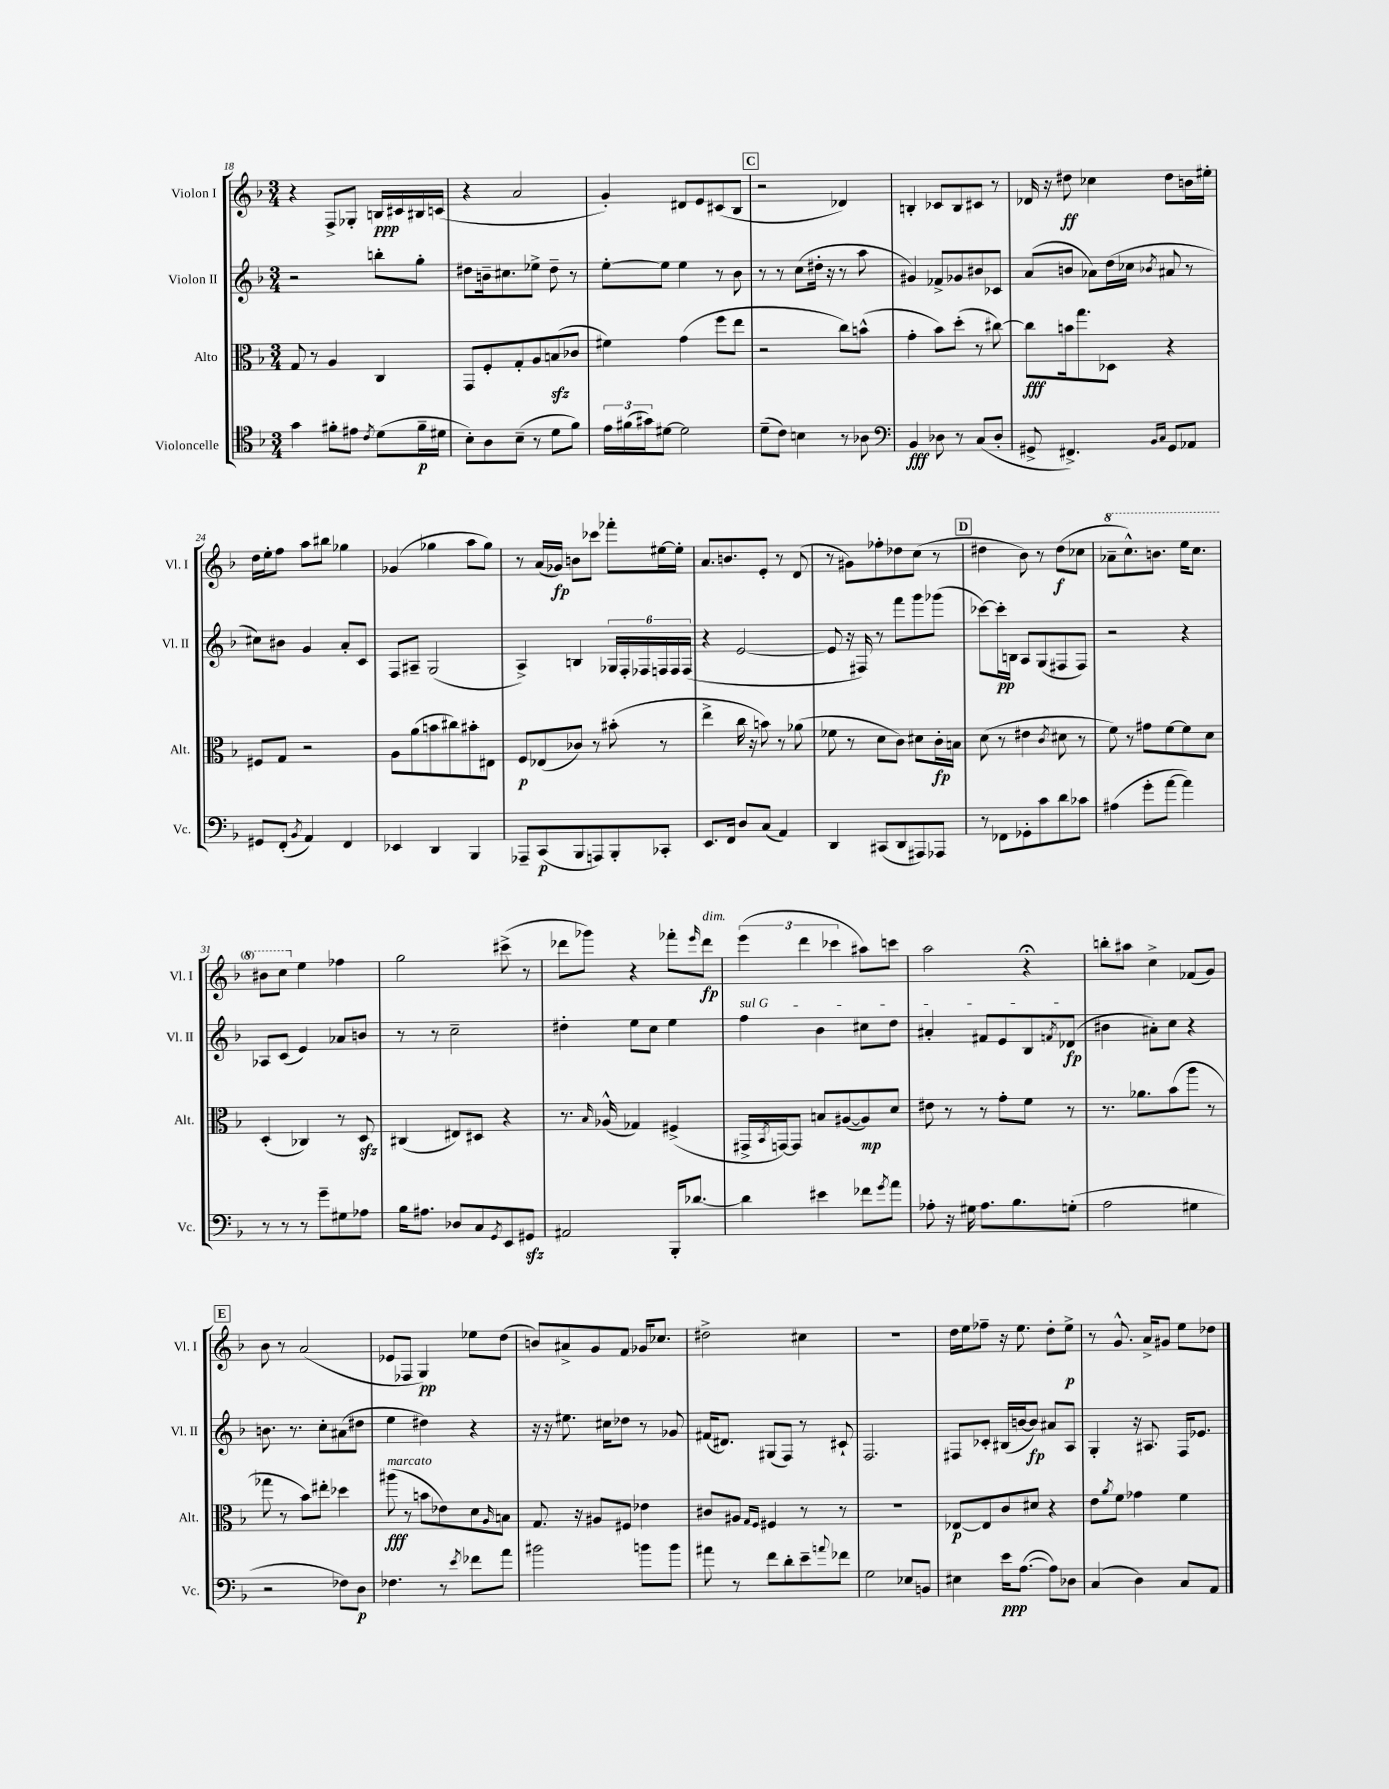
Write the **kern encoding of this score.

**kern	**dynam	**kern	**dynam	**kern	**dynam	**kern	**dynam
*part4	*part4	*part3	*part3	*part2	*part2	*part1	*part1
*staff4	*staff4	*staff3	*staff3	*staff2	*staff2	*staff1	*staff1
*I"Violoncelle	*	*I"Alto	*	*I"Violon II	*	*I"Violon I	*
*I'Vc.	*	*I'Alt.	*	*I'Vl. II	*	*I'Vl. I	*
*clefC4	*	*clefC3	*	*clefG2	*	*clefG2	*
*k[b-]	*	*k[b-]	*	*k[b-]	*	*k[b-]	*
*M3/4	*	*M3/4	*	*M3/4	*	*M3/4	*
=18	=18	=18	=18	=18	=18	=18	=18
4g\	.	8G/	.	2r	.	4r	.
.	.	8r	.	.	.	.	.
8f#X'\L	.	4A/	.	.	.	8F^/L	.
8e#X\J	.	.	.	.	.	8G-X'/J	.
8qc/	.	.	.	.	.	.	.
(8d\L	.	4C/	.	8bbn'\L	.	16Bn/LL	ppp
.	.	.	.	.	.	16c#X/	.
16f#~\L	p	.	.	8gg'\J	.	16B#X/	.
16d#X\JJ	.	.	.	.	.	(16cn/JJ	.
=19	=19	=19	=19	=19	=19	=19	=19
8B-'\L)	.	8GG/L	.	8dd#X\L	.	4r	.
8A\	.	8F'/	.	16bn~\k	.	.	.
.	.	.	.	8.cc#X\	.	.	.
(8B-~\J	.	8G'/	.	.	.	2a/	.
8r	.	8A/	.	8ee-X^\J	.	.	.
8d\L	.	(8Bnzz/	.	8dd#~\	.	.	.
8f\J)	.	8c-X/J	.	8r	.	.	.
=20	=20	=20	=20	=20	=20	=20	=20
24e\LL	.	4f#X\)	.	[8ee'\L	.	4g'/)	.
(24f#X\	.	.	.	.	.	.	.
24g#X\J)	.	.	.	.	.	.	.
[8d#X\J	.	.	.	8ee\J]	.	.	.
2d#\]	.	(4g\	.	4ee\	.	8d#X/L	.
.	.	.	.	.	.	8e/	.
.	.	8ff\L	.	8r	.	(8c#X/	.
.	.	8ee\J	.	8b-\	.	8B-/J	.
!!LO:REH:place=s1:t=C
=21	=21	=21	=21	=21	=21	=21	=21
(8d~\L	.	2r	.	8r	.	2r	.
8c\J)	.	.	.	8r	.	.	.
4Bn\	.	.	.	(8cc\L	.	.	.
.	.	.	.	16dd#X'\Jk	.	.	.
.	.	.	.	16r	.	.	.
8r	.	8cc\L)	.	8r	.	4d-X/)	.
8A-X\	.	(8bn^^\J	.	8aa\	.	.	.
=22	=22	=22	=22	=22	=22	=22	=22
*clefF4	*	*	*	*	*	*	*
4BB-/	fff	4g'\	.	4g#X/)	.	4Bn'/	.
8D-X\	.	8b-\L)	.	8f-X^/L	.	8c-X/L	.
8r	.	(8dd'\J	.	8g-X/	.	8B/	.
(8C/L	.	8r	.	8b#X/	.	8c#X/J	.
8D-'/J	.	[8cc#X\)	.	8c-X/J	.	8r	.
=23	=23	=23	=23	=23	=23	=23	=23
8GG#X^/	.	8cc#\L]	fff	(8a/L	.	16d-X/	.
.	.	.	.	.	.	16r	.
4.FF#X^/)	.	16bn\k	.	8bn/J	.	8dd#X\	ff
.	.	8.gg\	.	.	.	.	.
.	.	.	.	8a-X\L)	.	4cc-X\	.
.	.	8D-X\J	.	(16dd\L	.	.	.
.	.	.	.	16cc-X\JJ	.	.	.
16qqBB-/LL	.	.	.	.	.	.	.
16qqC/JJ	.	.	.	8qb-X/	.	.	.
8GG#/L	.	4r	.	8a#X/	.	8dd#\L	.
8AA-X/J	.	.	.	8r	.	16bn\L	.
.	.	.	.	.	.	16ee#X'\JJ	.
!!LO:LB:g=z
=24	=24	=24	=24	=24	=24	=24	=24
8GG#X/L	.	8F#X/L	.	8cc#X\L)	.	16dd\LL	.
.	.	.	.	.	.	16ee'\J	.
(8FF'/J	.	8G/J	.	8b#X\J	.	8ff\J	.
8qBB-/	.	.	.	.	.	.	.
4AA/)	.	2r	.	4g/	.	8aa\L	.
.	.	.	.	.	.	8bb#X\J	.
4FF/	.	.	.	8a'/L	.	4gg-X\	.
.	.	.	.	8c/J	.	.	.
=25	=25	=25	=25	=25	=25	=25	=25
4EE-X/	.	8A\L	.	8F/L	.	(4g-X/	.
.	.	(8a\	.	8A#X~/J	.	.	.
4DD/	.	8bn\	.	(2G/	.	4gg-X\	.
.	.	8cc#X\)	.	.	.	.	.
4BBB-/	.	8b#X'\	.	.	.	8aa\L	.
.	.	8E#X\J	.	.	.	8gg-\J)	.
=26	=26	=26	=26	=26	=26	=26	=26
8AAA-X~/L	.	8F/L	p	4A^/)	.	8r	.
(8CC/	p	(8E-X/	.	.	.	(16a/LL	.
.	.	.	.	.	.	16g-X/JJ)	fp
8BBB-/	.	8c-X/J)	.	4Bn/	.	8bn\L	.
8AAAn/)	.	8r	.	.	.	8ccc-X\J	.
8BBB-'/	.	(8b#X'\	.	24G-X/LL	.	8fff-X'\L	.
.	.	.	.	24F'/	.	.	.
.	.	.	.	24F-X/	.	.	.
8CC-X'/J	.	8r	.	24Fn/	.	[16ee#X\L	.
.	.	.	.	24F/	.	.	.
.	.	.	.	.	.	16ee#'\JJ]	.
.	.	.	.	(24F/JJ	.	.	.
=27	=27	=27	=27	=27	=27	=27	=27
8.EE/L	.	4ee^\	.	4r	.	8.a/L	.
16FF/Jk	.	.	.	.	.	8.bn/	.
8D/L	.	16cc\	.	[2e/	.	.	.
.	.	16r	.	.	.	.	.
(8C/J	.	8bn\)	.	.	.	8e'/J	.
4AA/)	.	8r	.	.	.	8r	.
.	.	(8a-X\	.	.	.	(8d/	.
=28	=28	=28	=28	=28	=28	=28	=28
4DD/	.	8f-X\	.	8e/]	.	8r	.
.	.	8r	.	16r	.	8g#X\L)	.
.	.	.	.	16F#X/)	.	.	.
(8CC#X/L	.	8d\L	.	8r	.	8ff-X'\	.
8DD/	.	8c\J)	.	8fff\L	.	8dd-X\	.
8AAA#X/)	.	8d#X\L	.	8ggg\	.	(8cc\J	.
8AAA-X/J	.	16c'\L	fp	(8ggg-X\J	.	8r	.
.	.	16Bn\JJ	.	.	.	.	.
!!LO:REH:place=s1:t=D
=29	=29	=29	=29	=29	=29	=29	=29
8r	.	(8d\	.	[8ccc-X\L)	.	4dd#X\	.
8FF-X\L	.	8r	.	16ccc-'\L]	pp	.	.
.	.	.	.	16Bn\JJ	.	.	.
8GG-X'\	.	4e#X\	.	8A/L	.	8b-\)	.
8c\	.	.	.	(8G/	.	8r	.
.	.	8qc/	.	.	.	.	.
8d\	.	8d#X\	.	8F#X/	.	(8dd#\L	f
8c-X\J	.	8r	.	8F#/J)	.	8cc-X\J	.
=30	=30	=30	=30	=30	=30	=30	=30
*	*	*	*	*	*	*8va	*
(4A#X\	.	8f\)	.	2r	.	8aa-X~\L	.
.	.	8r	.	.	.	8.ccc^^\)	.
8g'\L	.	8g#X\L	.	.	.	.	.
.	.	.	.	.	.	8.bbn\J	.
[8a\J	.	[8f\	.	.	.	.	.
4a\])	.	8f\]	.	4r	.	16eee\KL	.
.	.	.	.	.	.	8.ccc\J	.
.	.	8d\J	.	.	.	.	.
!!LO:LB:g=z
=31	=31	=31	=31	=31	=31	=31	=31
8r	.	(4D'/	.	8A-X/L	.	8bb#X\L	.
8r	.	.	.	(8c/J	.	8ccc\J	.
*	*	*	*	*	*	*X8va	*
8r	.	4C-X/)	.	4e/)	.	4ee\	.
8g~\L	.	.	.	.	.	.	.
8G#X\	.	8r	.	8a-X/L	.	4ff-X\	.
8A-X\J	.	8Dzz/	.	8bn/J	.	.	.
=32	=32	=32	=32	=32	=32	=32	=32
16B-\KL	.	(4C#X/	.	8r	.	2gg\	.
8.A#X\J	.	.	.	.	.	.	.
.	.	.	.	8r	.	.	.
8D-X/L	.	8E#X/L)	.	2cc~\	.	.	.
8C/	.	8D#X/J	.	.	.	.	.
8qGG/	.	.	.	.	.	.	.
8EE/	.	4r	.	.	.	(8ccc#X^\	.
8GG#Xzz/J	.	.	.	.	.	8r	.
=33	=33	=33	=33	=33	=33	=33	=33
2AA#X/	.	8.r	.	4dd#X'\	.	8ddd-X\L	.
.	.	.	.	.	.	8ggg-X\J)	.
.	.	16qqB-/	.	.	.	.	.
.	.	(16A-X^^/	.	.	.	.	.
.	.	4G-X/)	.	8ee\L	.	4r	.
.	.	.	.	8cc\J	.	.	.
16BBB-'/KL	.	(4F#X^/	.	4ee\	.	8fff-X'\L	.
[8.d-X/J	.	.	.	.	.	.	.
.	.	.	.	.	.	16qqeee/	.
!	!	!	!	!	!	!LO:TX:a:i:t=dim.	!
.	.	.	.	.	.	8ddd-\J	fp
=34	=34	=34	=34	=34	=34	=34	=34
!	!	!	!	!LO:TX:a:i:t=sul G	!	!	!
4d-\]	.	16GG#X^/LL	.	4ff\	.	(6eee\	.
.	.	8qBB-/	.	.	.	.	.
.	.	[16GGn/J)	.	.	.	.	.
.	.	8GG/J]	.	.	.	.	.
.	.	.	.	.	.	6ddd\	.
4e#X\	.	8Bn/L	.	4b-\	.	.	.
.	.	.	.	.	.	6ccc-X\	.
.	.	([8A#X/	.	.	.	.	.
8f-X\L	.	8A#/])	mp	8cc#X\L	.	8aa#X\L)	.
8qg/	.	.	.	.	.	.	.
8a\J	.	8d/J	.	8dd\J	.	8cccn\J	.
=35	=35	=35	=35	=35	=35	=35	=35
8A-X'\	.	8e#X\	.	4a#X'/	.	2aa\	.
16r	.	8r	.	.	.	.	.
16G#X\	.	.	.	.	.	.	.
8.A-\L	.	8r	.	8f#X/L	.	.	.
.	.	8g'\L	.	8e/	.	.	.
8.B-\	.	.	.	.	.	.	.
.	.	8f\J	.	8B-/	.	4r;<	.
.	.	.	.	8qfn/	.	.	.
(8Gn'\J	.	8r	.	(8d-X/J	fp	.	.
=36	=36	=36	=36	=36	=36	=36	=36
2A\	.	8.r	.	4b#X\	.	8bbn'\L	.
.	.	.	.	.	.	8aa#X\J	.
.	.	8.a-X\L	.	.	.	.	.
.	.	.	.	8a#X'\L)	.	4cc^\	.
.	.	(8b-\	.	8cc\J	.	.	.
4G#X\	.	8aa\J	.	4r	.	(8f-X/L	.
.	.	8r	.	.	.	8g/J)	.
!!LO:LB:g=z
!!LO:REH:place=s1:t=E
=37	=37	=37	=37	=37	=37	=37	=37
2r	.	8gg-X\	.	8.bn\	.	8b-\	.
.	.	8r	.	.	.	8r	.
.	.	.	.	8.r	.	.	.
.	.	8b-\L)	.	.	.	(2a/	.
.	.	8ee#X'\J	.	8cc'\L	.	.	.
8F-X\L)	.	4dd-X\	.	(8a#X\	.	.	.
8D\J	p	.	.	8dd#X\J	.	.	.
=38	=38	=38	=38	=38	=38	=38	=38
!	!	!LO:TX:a:i:t=marcato	!	!	!	!	!
4.F-X\	.	(8aa#X\	fff	4ee\	.	8e-X/L	.
.	.	8r	.	.	.	8F-X/J	.
.	.	8bn\L	.	4dd#X\)	.	4G/)	pp
8r	.	8e-X\)	.	.	.	.	.
8qe/	.	.	.	.	.	.	.
8f-X\L	.	8d\	.	4r	.	8ee-X\L	.
.	.	16qqA/	.	.	.	.	.
8a\J	.	8Bn\J	.	.	.	(8dd\J	.
=39	=39	=39	=39	=39	=39	=39	=39
2b#X\	.	8.G/	.	16r	.	8bn/L)	.
.	.	.	.	16r	.	.	.
.	.	.	.	8.ee#X\	.	8a#X^/	.
.	.	16r	.	.	.	.	.
.	.	8A#X/L	.	.	.	8g/	.
.	.	.	.	16cc#X\KL	.	.	.
.	.	8F#X/J	.	8dd-X\J	.	8f/J	.
8bn\L	.	4e-X\	.	8r	.	16g-X/KL	.
.	.	.	.	.	.	8.cc-X/J	.
8b\J	.	.	.	8g-X/	.	.	.
=40	=40	=40	=40	=40	=40	=40	=40
8a#X\	.	8c#X/L	.	(16f#X/KL	.	2dd#X^\	.
.	.	.	.	8.d#X/J)	.	.	.
8r	.	8A#X/J	.	.	.	.	.
.	.	16qqG/LL	.	.	.	.	.
.	.	16qqF/JJ	.	.	.	.	.
8f\L	.	4F#X/	.	(8G#X/L	.	.	.
8d'\	.	.	.	8F/J)	.	.	.
8e~\	.	8r	.	8r	.	4cc#X\	.
8qqan/	.	.	.	.	.	.	.
8f-X\J	.	8r	.	8c#X`/	.	.	.
=41	=41	=41	=41	=41	=41	=41	=41
2G\	.	2.r	.	2.F/	.	2.r	.
8E-X/L	.	.	.	.	.	.	.
8BBn/J	.	.	.	.	.	.	.
=42	=42	=42	=42	=42	=42	=42	=42
4E#X\	.	[8E-X/L	p	8F#X/L	.	16dd\LL	.
.	.	.	.	.	.	16ee\J	.
.	.	8E-/]	.	8c-X'/J	.	8ff-X~\J	.
16e\KL	ppp	8c/	.	(16B#X/LL	.	16r	.
([8.A\J	.	.	.	[16bn/J	.	8.ee\	.
.	.	8d#X/J	.	8b/J])	fp	.	.
8A\L])	.	4r	.	8a#X/L	.	8dd'\L	.
8D-X\J	.	.	.	8A/J	.	8ee^\J	p
=43	=43	=43	=43	=43	=43	=43	=43
(4C/	.	8e\L	.	4G'/	.	8r	.
.	.	8qa/	.	.	.	.	.
.	.	8f\J	.	.	.	8.g^^/	.
4D\)	.	4g-X\	.	16r	.	.	.
.	.	.	.	8.A#X/	.	16a^/KL	.
.	.	.	.	.	.	8g#X/J	.
8C/L	.	4f\	.	16F/KL	.	8ee\L	.
.	.	.	.	8.e-X/J	.	.	.
8AA/J	.	.	.	.	.	8dd-X\J	.
==	==	==	==	==	==	==	==
*-	*-	*-	*-	*-	*-	*-	*-
